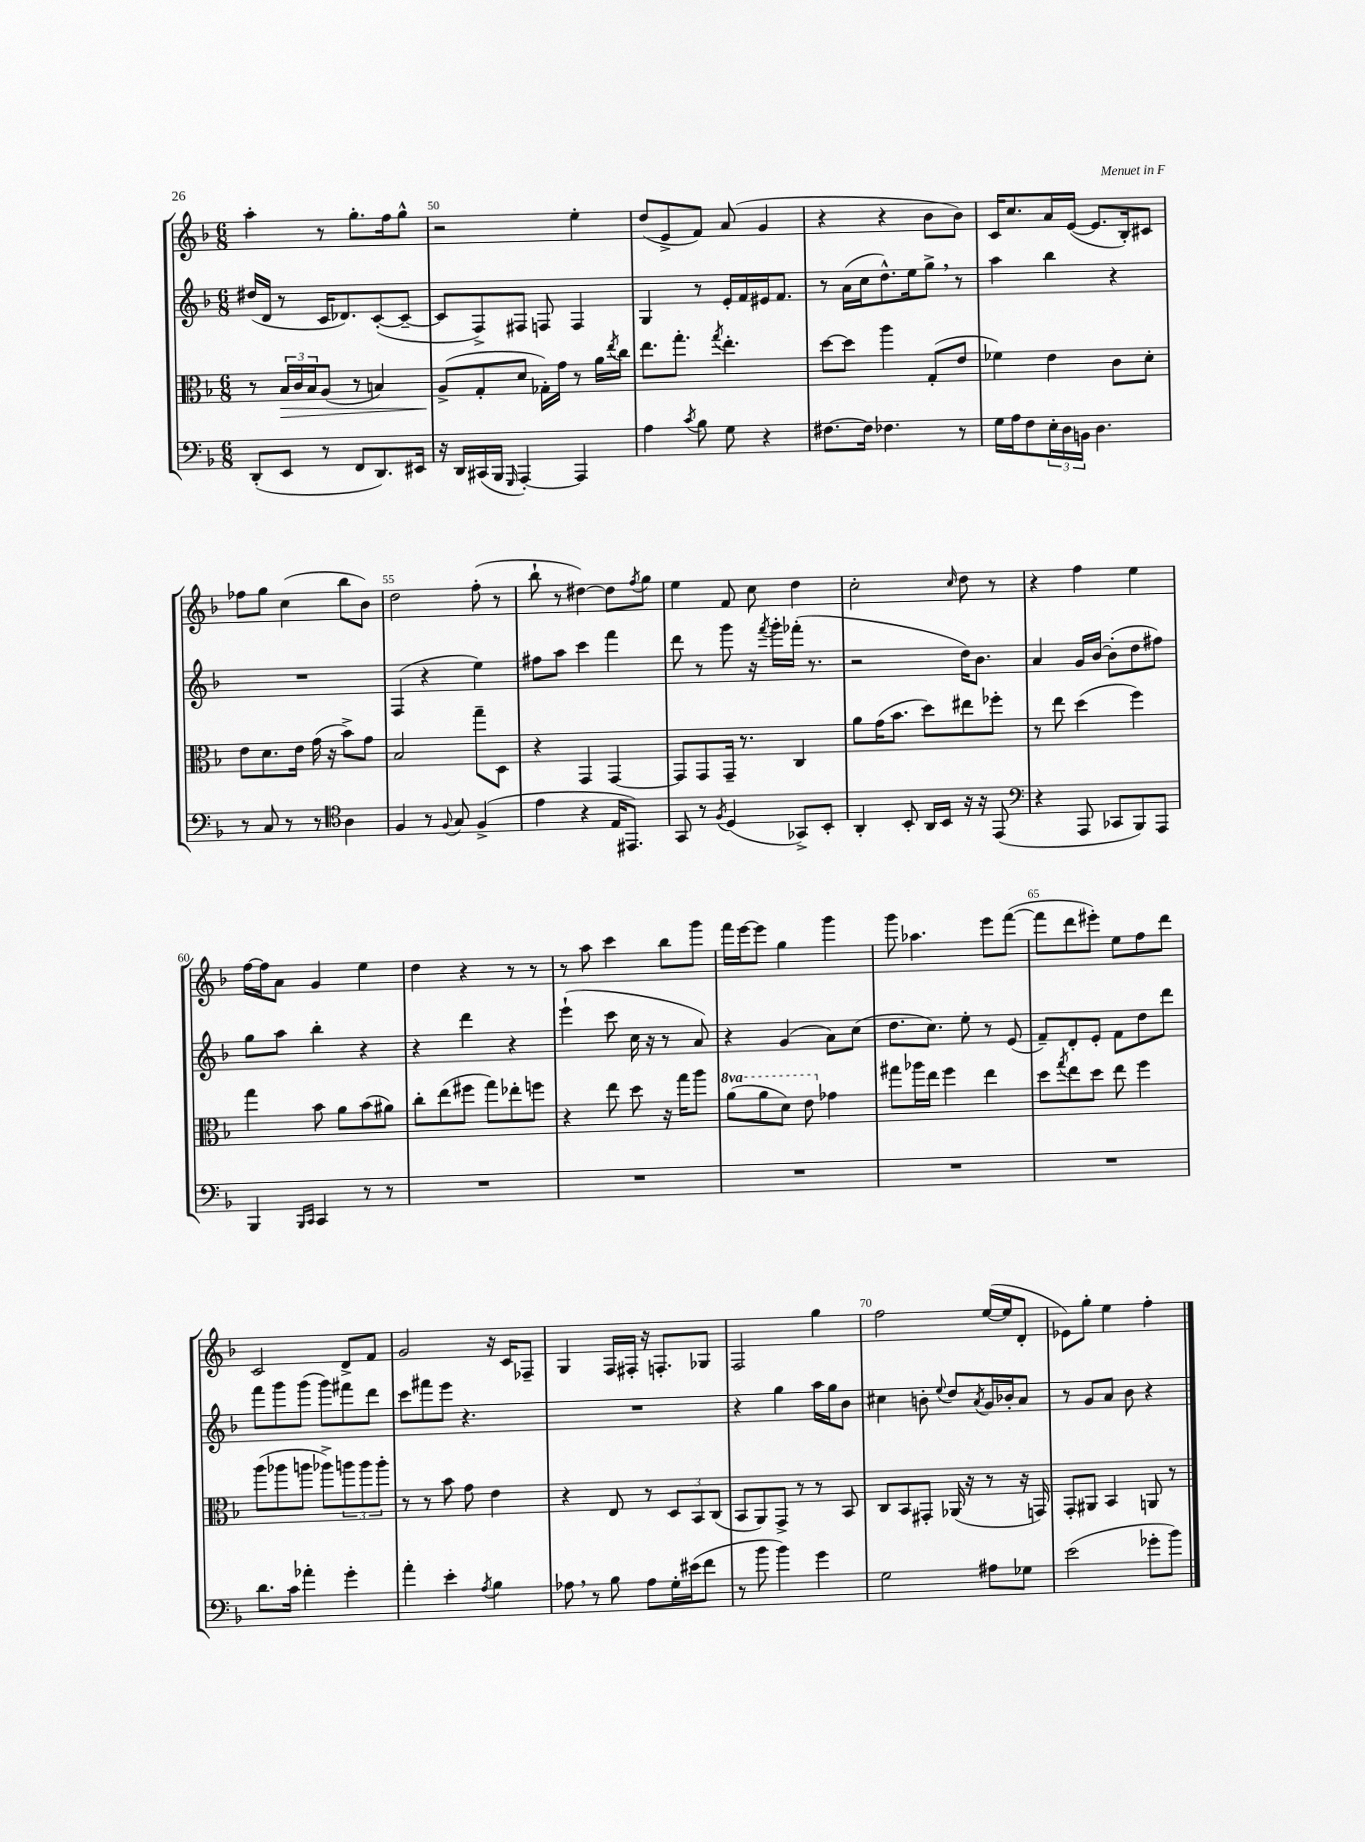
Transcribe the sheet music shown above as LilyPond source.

<<
\new StaffGroup <<
\new Staff = "s0" {
    \clef treble \key f \major \numericTimeSignature \time 6/8
    a''4-. r8 g''8.-. f''16 g''8-^ |
    r2 e''4-. |
    d''8( e'8-> f'8) a'8( g'4 |
    r4 r4 bes'8 bes'8) |
    c'16 c''8. a'16 e'16~( e'8. bes16-.) cis'8 |
    fes''8 g''8 c''4( bes''8 bes'8) |
    d''2 f''8-.( r8 |
    bes''8-! r8 dis''4~) dis''8 \acciaccatura { f''8 } g''8 |
    e''4 f'8 c''8 d''4 |
    c''2-. \grace { c''16 } d''8 r8 |
    r4 f''4 e''4 |
    f''16~ f''16 a'8 g'4 e''4 |
    d''4 r4 r8 r8 |
    r8 a''8 c'''4 bes''8 g'''8 |
    f'''16 e'''16~ e'''8 g''4 g'''4 |
    g'''8 aes''4. e'''8 f'''8~( |
    f'''8 d'''8 eis'''8-.) e''8 f''8 d'''8 |
    c'2 d'8-> f'8 |
    g'2 r16 c'16 fes8-- |
    g4 f16 fis16-. r16 f8.-. ges8 |
    f2 g''4 |
    f''2 e''16~( e''16 d'8-. |
    ees'8) g''8-. e''4 f''4-. \bar "|." |
}
\new Staff = "s1" {
    \clef treble \key f \major \numericTimeSignature \time 6/8
    dis''16( d'16 r8 c'16 des'8.) c'8~-.( c'8~-- |
    c'8 f8->) fis8 f8 f4 |
    g4 r8 e'16-. f'16 eis'16 f'8. |
    r8 a'16( c''16 d''8.-^) e''16 g''8-> \breathe r8 |
    a''4 bes''4 r4 |
    R2. |
    f4( r4 e''4) |
    fis''8 a''8 c'''4 f'''4 |
    d'''8 r8 g'''8 r16 \acciaccatura { f'''8 } g'''16-. fes'''16-.( r8. |
    r2 d''16) bes'8. |
    a'4 g'16 bes'16~ bes'8-.( d''8 fis''8) |
    g''8 a''8 bes''4-. r4 |
    r4 d'''4 r4 |
    e'''4-!( c'''8 c''16 r16 r8 a'8) |
    r4 g'4( a'8) c''8( |
    d''8. c''8.) e''8-. r8 e'8( |
    f'8--) d'8-. e'8-. f'8 d''8 d'''8 |
    f'''8 g'''8 g'''8( g'''8) fis'''8 d'''8 |
    c'''8 fis'''8 e'''8 r4. |
    R2. |
    r4 g''4 a''16 g''16 bes'8 |
    cis''4 b'8-. \appoggiatura { e''8 } d''8 \acciaccatura { a'8 } g'16 bes'16-. a'8 |
    r8 g'8 a'8 bes'8 r4 \bar "|." |
}
\new Staff = "s2" {
    \clef alto \key f \major \numericTimeSignature \time 6/8 \set Staff.ottavationMarkups = #ottavation-simple-ordinals
    r8 \tuplet 3/2 { bes16\> c'16 bes16 } a8( r8 b4) |
    a8->\!( g8-. d'8 ges16-.) g'16 r8 a'16 \acciaccatura { e''8 } c''16 |
    e''8. g''8.-. \acciaccatura { g''8 } e''4.-. |
    d''8~ d''8 a''4 g8-.( e'8 |
    fes'4) e'4 c'8 d'8-. |
    e'8 d'8. e'16 g'16( r16 bes'8->) g'8 |
    bes2 g''8-- d8 |
    r4 g,4 g,4~ |
    g,8 g,8 g,16-- r8. c4 |
    a'8 g'16( bes'8. d''8) eis''8 fes''8-. |
    r8 e''8 d''4( f''4) |
    g''4 bes'8 a'8 bes'8( ais'8) |
    c''8-. e''8( fis''8 g''8) ees''8-. f''8 |
    r4 e''8 d''8 r16 g''16 a''8 |
    \ottava #1 a''8( a''8 d''8) e''8 \ottava #0 ges'4 |
    gis''8 aes''16 e''16 f''4 e''4 |
    d''8 \acciaccatura { g''8 } e''8 d''8 e''8 f''4 |
    a''8( aes''8 a''8 aes''8->) \tuplet 3/2 { a''8 a''8 a''8-. } |
    r8 r8 bes'8 g'8 e'4 |
    r4 e8 r8 \tuplet 3/2 { d8 bes,8 c8( } |
    bes,8 a,8) g,8-> r8 r8 bes,8 |
    c8 bes,8 gis,8-. aes,16( r16 r8 r16 g,16) |
    g,8-. ais,8 bes,4 a,8 r8 \bar "|." |
}
\new Staff = "s3" {
    \clef bass \key f \major \numericTimeSignature \time 6/8
    d,8-.( e,8 r8 f,8 d,8.) eis,16 |
    r16 d,16 cis,16( bes,,16 \grace { g,,16 } a,,4~-.) a,,4 |
    a4 \acciaccatura { c'8 } bes8 g8 r4 |
    fis8.~ fis16 fes4. r8 |
    g16 a16 f8 \tuplet 3/2 { e16-. d16 b,16 } d4. |
    r8 c8 r8 r8 \clef tenor a4 |
    f4 r8 \appoggiatura { f8 } g8 f4->( |
    e'4 r4 e16 eis,8.) |
    g,8 r8 \acciaccatura { f8 } d4( ges,8->) bes,8-. |
    a,4-. bes,8-. a,16 bes,16 r16 r16 e,8( |
    \clef bass r4 a,,8 ces,8 bes,,8) a,,8 |
    bes,,4 \grace { bes,,16 c,16 } c,4 r8 r8 |
    R2. |
    R2. |
    R2. |
    R2. |
    R2. |
    d'8. c'16 aes'4-. g'4-. |
    a'4-. e'4-. \acciaccatura { a8 } bes4 |
    aes8 \breathe r8 bes8 aes8 g16-. eis'16( f'8 |
    r8 bes'8 bes'4) g'4 |
    g2 ais8 ges8 |
    e'2( ges'8-. bes'8) \bar "|." |
}
>>
>>
\layout { \context { \Score currentBarNumber = #49 \override BarNumber.break-visibility = ##(#f #t #t) barNumberVisibility = #(every-nth-bar-number-visible 5) } }
